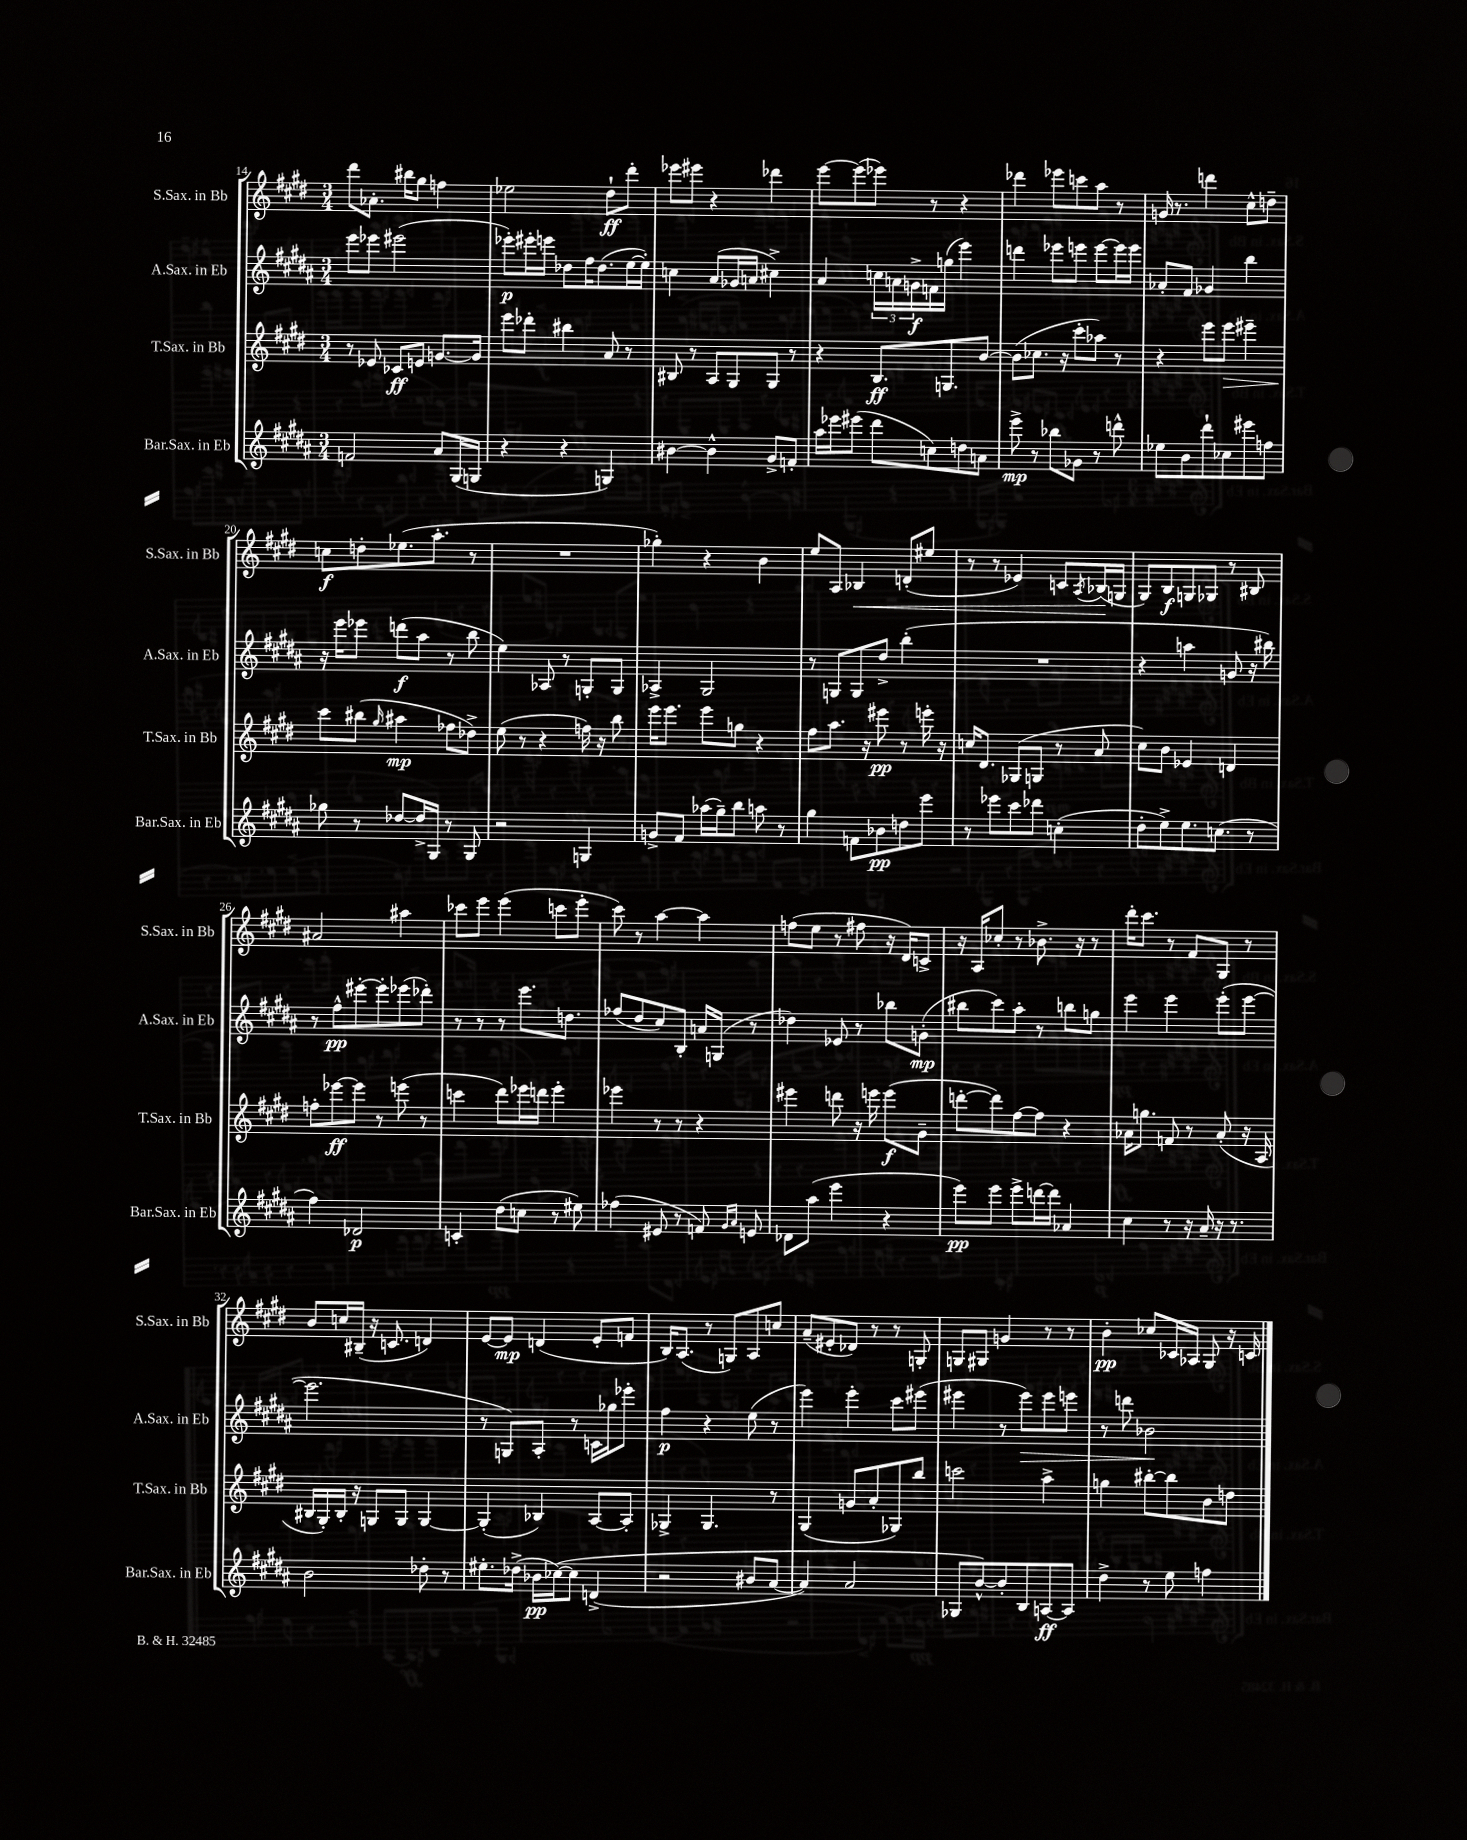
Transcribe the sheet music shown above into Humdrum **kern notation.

**kern	**kern	**kern	**kern
*staff4	*staff3	*staff2	*staff1
*clefG2	*clefG2	*clefG2	*clefG2
*k[f#c#g#d#a#]	*k[f#c#g#d#]	*k[f#c#g#d#a#]	*k[f#c#g#d#]
*M3/4	*M3/4	*M3/4	*M3/4
2f	8r	8eee	8ddd#
.	8e-	8eee-	8.a-'
.	8c-	(2eee#	.
.	.	.	16bb#
.	8e	.	8gg#
8a#	[8.g	.	4ff
(16G#	.	.	.
16G	16g]	.	.
=	=	=	=
4r	8eee	8eee-')	2ee-
.	8ddd-'	16eee#'	.
.	.	16eee	.
4r	4bb#	8dd-	.
.	.	16ff#	.
.	.	(8.dd-	.
4G)	8a	.	8dd#`
.	8r	[16ee	8ddd#'
.	.	16ee'])	.
=	=	=	=
[4b#	8B#	4cc	8eee-
.	8r	.	8eee#
4b#^^]	8A	(8a#	4r
.	8G#	16g-	.
.	.	16a	.
8g#^	8G#	4cc#^)	4ddd-
8f'	8r	.	.
=	=	=	=
16aa#	4r	4a#	[8eee
16eee-	.	.	.
(8eee#	.	.	(8eee]
8ddd#	8.B	24cc	8eee-)
.	.	24a	.
.	.	24g^	.
8cc)	.	16f	8r
.	8.G	(16gg	.
8dd	.	4eee)	4r
8a	[8b	.	.
=	=	=	=
8eee^	(8b]	4ddd	4ddd-
8r	8.cc-	.	.
8bb-	.	8eee-	8eee-
.	16r	.	.
8g-	8ccc#'	8eee	8ccc
8r	8aa-)	[8eee	8aa
8ddd^^	8r	16eee]	8r
.	.	16eee	.
=	=	=	=
8ee-	4r	8a-'	16g
.	.	.	8.r
8b	.	8f#	.
8ddd#`	8eee	4g-	4ddd
8cc-	8eee	.	.
8eee#	4eee#~	4bb	8cc#^^
8ff	.	.	8dd~
=	=	=	=
8gg-	8ccc#	16r	8cc
.	.	16eee	.
8r	(8bb#	8eee-	8dd'
.	16qqgg#	.	.
[8dd-	4aa#	(8ddd	(8.ee-
16dd-^]	.	8aa#	.
16G#	.	.	8.aa'
8r	8ff-	8r	.
8G#	8dd-^)	8bb	8r
=	=	=	=
2r	(8ee	4ee)	2.r
.	8r	.	.
.	4r	8A-	.
.	.	8r	.
4G	16ff)	8G'	.
.	16r	.	.
.	8bb	8G	.
=	=	=	=
8g^	16eee	4A-^	4gg-')
.	8.eee	.	.
8f#	.	.	.
(16aa-	8eee	2G#	4r
16gg#~)	.	.	.
8bb	8gg	.	.
8aa	4r	.	4b
8r	.	.	.
=	=	=	=
4gg#	8ff#	8r	8ee
.	8.aa	8G	8A
8f	.	8G	4B-
.	16r	.	.
8b-	8eee#	8dd#^	.
8dd	8r	(4bb'	(8d'
8eee	16eee'	.	8ee#
.	16r	.	.
=	=	=	=
8r	16cc	2.r	8r
.	8.d#	.	.
8eee-	.	.	8r
8ccc#	(8G-	.	4e-)
8ddd-	8G	.	.
(4cc'	8r	.	8c
.	.	.	8qA
.	8a	.	(16B-
.	.	.	16G
=	=	=	=
8dd#'	8cc#)	4r	8G#)
8ee^)	8b	.	8B
8.ee	4e-	4aa	8G
.	.	.	8G-
(8.cc	.	.	.
.	4d	8g	8r
8r	.	16r	8B#
.	.	16bb#)	.
=	=	=	=
4ff#)	8ff'	8r	2a#
.	[8eee-	8ff#^^	.
2d-	8eee-]	[8eee#'	.
.	8r	8eee#']	.
.	(8eee	(8eee-	4aa#
.	8r	8ddd-')	.
=	=	=	=
4c'	4ccc	8r	8ccc-
.	.	8r	8eee
(8dd#	8ddd#)	8r	(4eee
8cc	16eee-	8.eee	.
.	16ddd	.	.
8r	4eee-'	.	8ccc
.	.	8.dd	.
8ee#)	.	.	8eee'
=	=	=	=
(4ff-	4eee-	(8ff-	8ccc#)
.	.	8dd#	8r
8e#	8r	8cc#)	[4aa
8r	8r	8B'	.
8f)	4r	16a	4aa]
.	.	(16G	.
16qqg#	.	.	.
16qqa#	.	.	.
8e	.	8r	.
=	=	=	=
8d-	4eee#	4dd-)	(8ff
(8aa#	.	.	8ee
4eee	8ddd	8e-	8r
.	16r	8r	8ff#
.	16eee	.	.
4r	(8eee	8bb-	16r
.	.	.	16d#)
.	8g#~	(8g'	8c^
=	=	=	=
8eee)	[8ddd'	8bb#	16r
.	.	.	16A
8eee	8ddd])	8ccc#)	8cc-'
8eee^	[8ff#	8aa#'	8r
[16ddd	8ff#]	8r	8.b-^
16ddd]	.	.	.
4a-	4r	8bb	.
.	.	.	16r
.	.	8gg	8r
=	=	=	=
4cc#	16a-	4eee	16ddd#'
.	8.gg	.	8.ccc#
8r	8f	4eee	8r
16r	8r	.	8f#
16a#~	.	.	.
16r	(8a-'	(8eee'	8G#
8.r	.	.	.
.	16r	[8eee	8r
.	16A	.	.
=	=	=	=
2b	16B#	2.eee]	8b
.	16G#')	.	.
.	16B#'	.	16cc
.	16r	.	(16B#~
.	8G	.	16r
.	.	.	8.c
.	8G	.	.
8dd-'	[4G	.	4d)
8r	.	.	.
=	=	=	=
8.ee#'	(4G']	8r	[8e
.	.	8G)	8e]
(16dd-^	.	.	.
16b-	4B-)	8A#'	(4d
&([16cc-)	.	.	.
8cc-]	.	8r	.
(4d^	[8A	16c	8e'
.	.	16gg-	.
.	8A']	8eee-'	8f
=	=	=	=
2r	4G-^	4ff#	16B)
.	.	.	(8.A
.	4.G-	4r	8r
.	.	.	8G)
8b#	.	(8ee	8A
[8a#	8r	8r	8cc
=	=	=	=
4a#])	(4G#	4eee)	(8a~
.	.	.	8e#'
2a#	8g	4eee'	8d-)
.	8a'	.	8r
.	8G-)	8ccc#	8r
.	8bb	(8eee#	8G'
=	=	=	=
8G-	2ccc	4eee#	8G
[8b^^&)	.	.	8G#
8b']	.	8r	4g
8B	.	8eee#)	.
[8A	4aa^	8eee#	8r
8A]	.	8eee	8r
=	=	=	=
4dd#^	4gg	8r	4b'
.	.	8ddd	.
8r	[8bb#'	2b-	8cc-
8ee	8bb#]	.	16c-
.	.	.	16A-
4ff	8b	.	8G#
.	8dd	.	16r
.	.	.	16c
==	==	==	==
*-	*-	*-	*-
